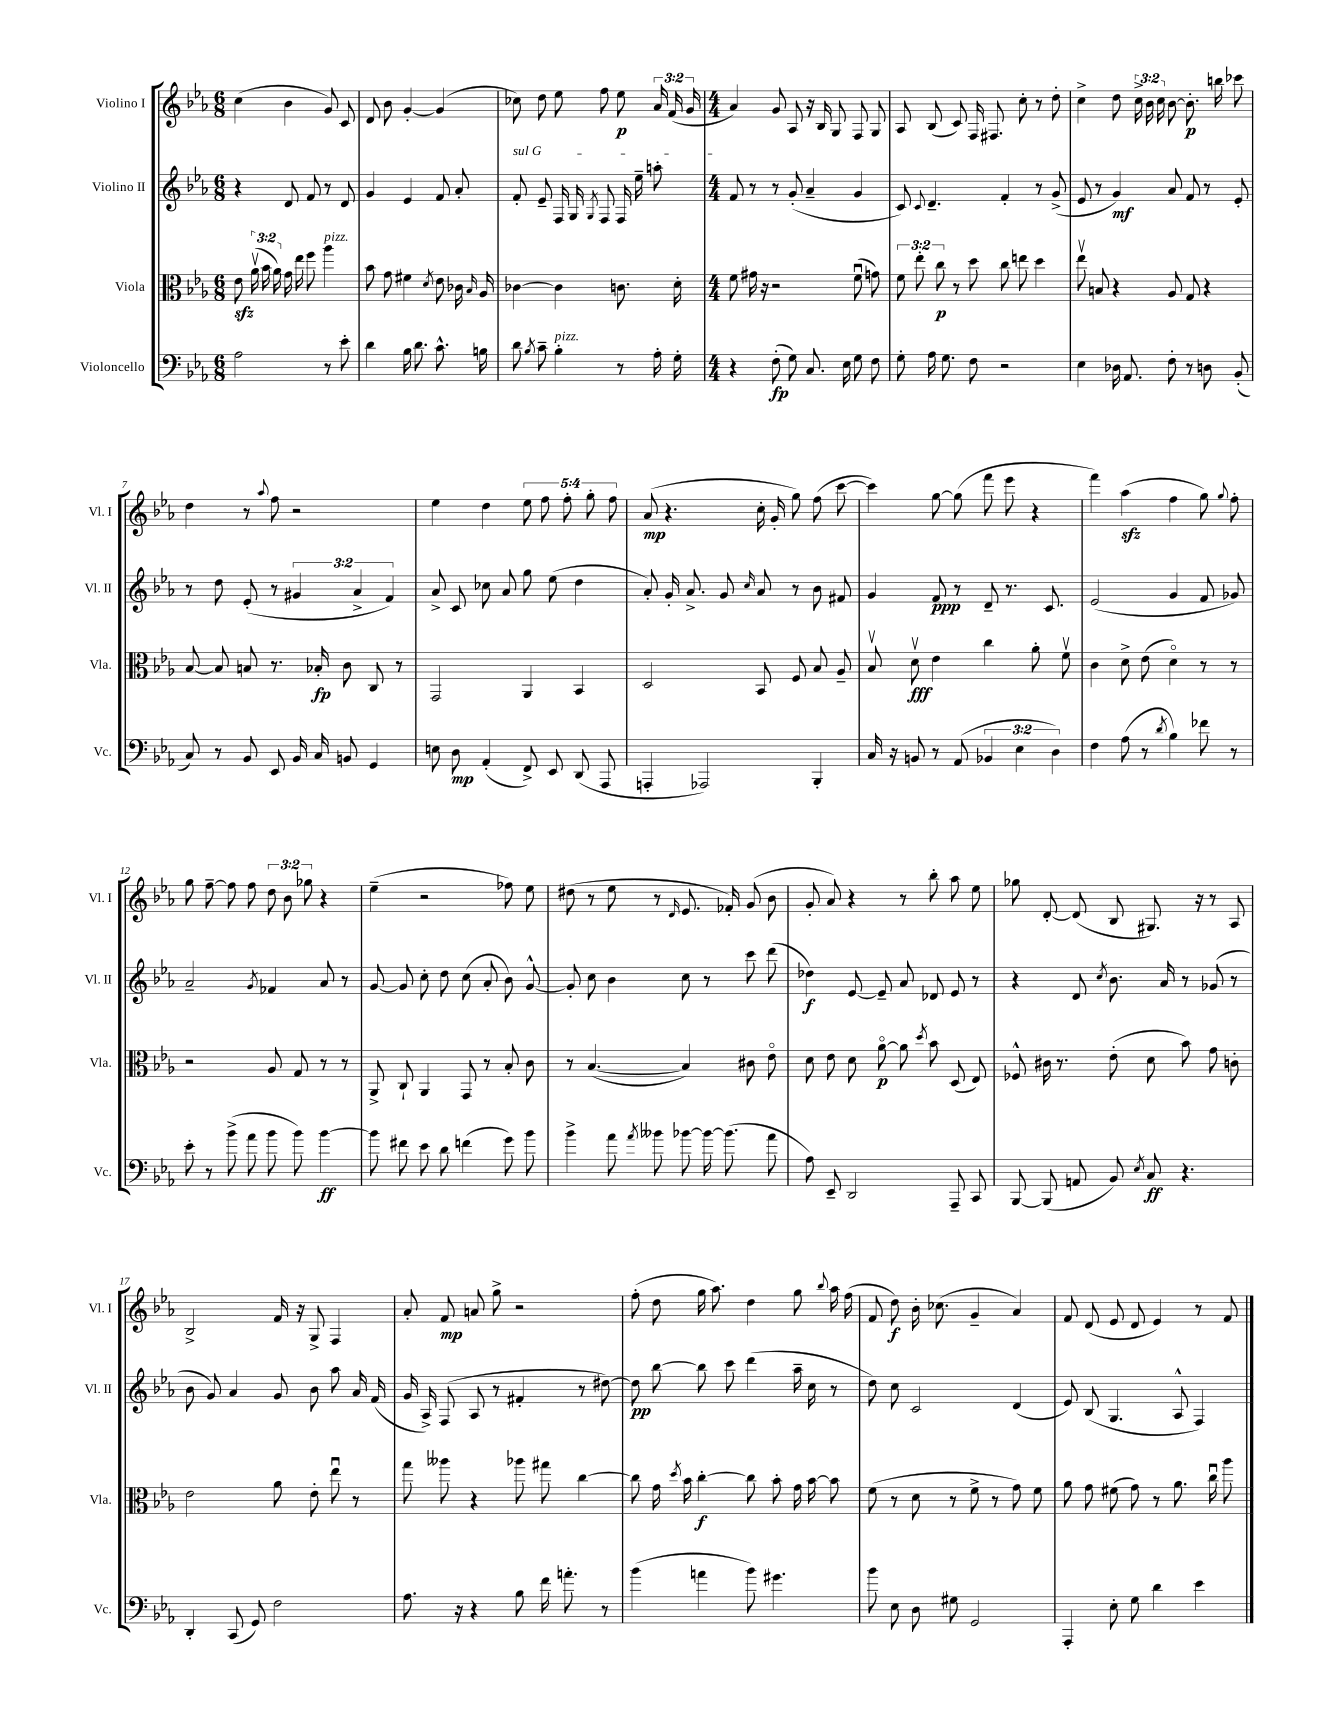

**kern	**dynam	**kern	**dynam	**kern	**dynam	**kern	**dynam
*part4	*part4	*part3	*part3	*part2	*part2	*part1	*part1
*staff4	*staff4	*staff3	*staff3	*staff2	*staff2	*staff1	*staff1
*I"Violoncello	*	*I"Viola	*	*I"Violino II	*	*I"Violino I	*
*I'Vc.	*	*I'Vla.	*	*I'Vl. II	*	*I'Vl. I	*
*clefF4	*	*clefC3	*	*clefG2	*	*clefG2	*
*k[b-e-a-]	*	*k[b-e-a-]	*	*k[b-e-a-]	*	*k[b-e-a-]	*
*M6/8	*	*M6/8	*	*M6/8	*	*M6/8	*
=1	=1	=1	=1	=1	=1	=1	=1
2A-\	.	8e-zz\	.	4r	.	(4cc\	.
.	.	(24a-v\	.	.	.	.	.
.	.	24b-\	.	.	.	.	.
.	.	24a-\)	.	.	.	.	.
.	.	16g\	.	8d/	.	4b-\	.
.	.	16ee-\	.	.	.	.	.
.	.	8ff\	.	8f/	.	.	.
!	!	!LO:TX:a:i:t=pizz.	!	!	!	!	!
8r	.	4aa-\	.	8r	.	8g/)	.
8e-'\	.	.	.	8d/	.	8c/	.
=2	=2	=2	=2	=2	=2	=2	=2
4d\	.	8b-\	.	4g/	.	8d/	.
.	.	8g\	.	.	.	8b-\	.
16B-\	.	4f#X\	.	4e-/	.	[4g'/	.
8.d\	.	.	.	.	.	.	.
.	.	8qd/	.	.	.	.	.
8.c^^\	.	8e-\	.	8f/	.	(4g/]	.
.	.	16c-X\	.	8a-'/	.	.	.
.	.	16qqB-/	.	.	.	.	.
16Bn\	.	16A-/	.	.	.	.	.
=3	=3	=3	=3	=3	=3	=3	=3
!	!	!	!	!LO:TX:a:i:t=sul G	!	!	!
8d\	.	[4c-X\	.	8f'/	.	8cc-X\)	.
8qB-/	.	.	.	.	.	.	.
8c~\	.	.	.	8e-~/	.	8dd\	.
!LO:TX:a:i:t=pizz.	!	!	!	!	!	!	!
4B-'\	.	4c-\]	.	16F/	.	8ee-\	.
.	.	.	.	16G/	.	.	.
.	.	.	.	8qG/	.	.	.
.	.	.	.	8F/	.	8ff\	.
8r	.	8.cn\	.	16F/	.	8ee-\	p
.	.	.	.	16ee-~\	.	.	.
16A-'\	.	.	.	8aan'\	.	24a-/	.
.	.	.	.	.	.	(24f/	.
16G'\	.	16d'\	.	.	.	.	.
.	.	.	.	.	.	24g/	.
=4	=4	=4	=4	=4	=4	=4	=4
*M4/4	*	*M4/4	*	*M4/4	*	*M4/4	*
4r	.	8f\	.	8f/	.	4a-/)	.
.	.	16g#X\	.	8r	.	.	.
.	.	16r	.	.	.	.	.
(8F'\	fp	2r	.	8r	.	8g/	.
8G\)	.	.	.	(8g'/	.	8A-/	.
8.C/	.	.	.	4a-~/	.	16r	.
.	.	.	.	.	.	16B-/	.
.	.	.	.	.	.	8G/	.
16E-\	.	.	.	.	.	.	.
8G\	.	(8fu\	.	4g/	.	8F/	.
8F\	.	8gn\)	.	.	.	8G/	.
=5	=5	=5	=5	=5	=5	=5	=5
8G'\	.	12f\	.	8c/)	.	8A-/	.
.	.	12ee-'\	.	.	.	.	.
.	.	.	.	8qqc/	.	.	.
16A-\	.	.	.	4.d~/	.	(8B-/	.
.	.	12cc\	p	.	.	.	.
8.G\	.	.	.	.	.	.	.
.	.	8r	.	.	.	8c/)	.
8F\	.	8dd\	.	.	.	16F/	.
.	.	.	.	.	.	8.F#X/	.
2r	.	8cc\	.	4f'/	.	.	.
.	.	8een\	.	.	.	8cc'\	.
.	.	4dd\	.	8r	.	8r	.
.	.	.	.	(8g^/	.	8dd'\	.
=6	=6	=6	=6	=6	=6	=6	=6
4E-\	.	8ee-v\	.	8e-/	.	4cc^\	.
.	.	8Bn/	.	8r	.	.	.
16D-X\	.	4r	.	4g/)	mf	8dd\	.
8.AA-/	.	.	.	.	.	.	.
.	.	.	.	.	.	24cc^\	.
.	.	.	.	.	.	24b-\	.
.	.	.	.	.	.	24cc\	.
8F'\	.	8A-/	.	8a-/	.	[8b-\	.
8r	.	8G/	.	8f/	.	8.b-'\]	p
8Dn\	.	4r	.	8r	.	.	.
.	.	.	.	.	.	16bbn\	.
(8BB-'/	.	.	.	8e-'/	.	8ccc-X\	.
!!LO:LB:g=z
=7	=7	=7	=7	=7	=7	=7	=7
8C/)	.	[8B-/	.	8r	.	4dd\	.
8r	.	8B-/]	.	8dd\	.	.	.
8BB-/	.	8Bn/	.	(8e-'/	.	8r	.
.	.	.	.	.	.	8qqaa-/	.
8EE-/	.	8.r	.	8r	.	8ff\	.
16BB-/	.	.	.	6g#X/	.	2r	.
16C/	.	16B-X'/	fp	.	.	.	.
8BBn/	.	8c\	.	.	.	.	.
.	.	.	.	6a-^/	.	.	.
4GG/	.	8C/	.	.	.	.	.
.	.	.	.	6f/)	.	.	.
.	.	8r	.	.	.	.	.
=8	=8	=8	=8	=8	=8	=8	=8
8En\	.	2GG/	.	8a-^/	.	4ee-\	.
8D\	mp	.	.	8c/	.	.	.
(4AA-'/	.	.	.	8cc-X\	.	4dd\	.
.	.	.	.	8a-/	.	.	.
8FF^/)	.	4AA-/	.	8gg\	.	10ee-\	.
.	.	.	.	.	.	10ff\	.
8EE-/	.	.	.	(8ee-\	.	.	.
.	.	.	.	.	.	10ff'\	.
(8DD/	.	4BB-/	.	4dd\	.	.	.
.	.	.	.	.	.	10gg'\	.
8AAA-/	.	.	.	.	.	.	.
.	.	.	.	.	.	10ff\	.
=9	=9	=9	=9	=9	=9	=9	=9
4AAAn'/	.	2D/	.	8a-'/)	.	(8a-/	mp
.	.	.	.	16g'/	.	4.r	.
.	.	.	.	8.a-^/	.	.	.
2AAA-X/)	.	.	.	.	.	.	.
.	.	.	.	8g/	.	.	.
.	.	.	.	16qqcc/	.	.	.
.	.	8BB-/	.	8a-/	.	16cc'\	.
.	.	.	.	.	.	16g'/	.
.	.	8F/	.	8r	.	8gg\)	.
4BBB-'/	.	8B-/	.	8b-\	.	(8ff\	.
.	.	8A-~/	.	8f#X/	.	[8ccc\	.
=10	=10	=10	=10	=10	=10	=10	=10
16C/	.	8B-v/	.	4g/	.	4ccc\])	.
16r	.	.	.	.	.	.	.
8BBn/	.	8dv\	fff	.	.	.	.
8r	.	4e-\	.	8f/	ppp	[8gg\	.
(8AA-/	.	.	.	8r	.	(8gg\]	.
6BB-X/	.	4cc\	.	8d~/	.	8fff\	.
.	.	.	.	8.r	.	8eee-\	.
6E-\	.	.	.	.	.	.	.
.	.	8a-'\	.	.	.	4r	.
.	.	.	.	8.c/	.	.	.
6D\)	.	.	.	.	.	.	.
.	.	8fv\	.	.	.	.	.
=11	=11	=11	=11	=11	=11	=11	=11
4F\	.	4c\	.	(2e-/	.	4fff\)	.
(8A-\	.	8d^\	.	.	.	(4aa-zz\	.
8r	.	(8e-\	.	.	.	.	.
8qd/	.	.	.	.	.	.	.
4B-\)	.	4d\)	.	4g/	.	4ff\	.
8f-X\	.	8r	.	8f/	.	8gg\)	.
.	.	.	.	.	.	8qqgg/	.
8r	.	8r	.	8g-X/)	.	8ff'\	.
!!LO:LB:g=z
=12	=12	=12	=12	=12	=12	=12	=12
8e-'\	.	2r	.	2a-~/	.	8gg\	.
8r	.	.	.	.	.	[8ff~\	.
(8b-^\	.	.	.	.	.	8ff\]	.
8a-\	.	.	.	.	.	8ff\	.
.	.	.	.	8qg/	.	.	.
8b-\	.	8A-/	.	4f-X/	.	12dd\	.
.	.	.	.	.	.	12b-\	.
8b-\)	.	8G/	.	.	.	.	.
.	.	.	.	.	.	12gg-X\	.
[4b-\	ff	8r	.	8a-/	.	4r	.
.	.	8r	.	8r	.	.	.
=13	=13	=13	=13	=13	=13	=13	=13
8b-\]	.	8AA-^/	.	[8g/	.	(4ee-~\	.
8f#X\	.	8C`/	.	8g/]	.	.	.
8e-\	.	4AA-/	.	8cc'\	.	2r	.
8d\	.	.	.	8dd\	.	.	.
(4fn\	.	8GG/	.	(8cc\	.	.	.
.	.	8r	.	8a-'/	.	.	.
8g\)	.	8B-'/	.	8b-\)	.	8ff-X\)	.
8b-\	.	8c\	.	[8g^^/	.	8ee-\	.
=14	=14	=14	=14	=14	=14	=14	=14
4b-^\	.	8r	.	8g'/]	.	(8dd#X\	.
.	.	([4.B-/	.	8cc\	.	8r	.
8a-\	.	.	.	4b-\	.	8ee-\	.
8qa-/	.	.	.	.	.	.	.
8b--X\	.	.	.	.	.	8r	.
.	.	.	.	.	.	16qqd/	.
[8b-X\	.	4B-/])	.	8cc\	.	8.e-/	.
16b-\_	.	.	.	8r	.	.	.
(8.b-\]	.	.	.	.	.	16f-X'/)	.
.	.	8c#X\	.	8ccc\	.	(8g/	.
8a-\	.	8e-\	.	(8ddd\	.	8b-\	.
=15	=15	=15	=15	=15	=15	=15	=15
8A-\)	.	8d\	.	4dd-X\)	f	8g'/	.
8EE-~/	.	8e-\	.	.	.	8a-/)	.
2DD/	.	8d\	.	[8e-/	.	4r	.
.	.	[8a-\	p	8e-~/]	.	.	.
.	.	8a-\]	.	8a-/	.	8r	.
.	.	8qdd/	.	.	.	.	.
.	.	8b-\	.	8d-X/	.	8bb-'\	.
8AAA-~/	.	(8D/	.	8e-/	.	8aa-\	.
8CC/	.	8E-/)	.	8r	.	8ee-\	.
=16	=16	=16	=16	=16	=16	=16	=16
[8BBB-/	.	8F-X^^/	.	4r	.	8gg-X\	.
(8BBB-/]	.	16c#X\	.	.	.	[8d'/	.
.	.	8.r	.	.	.	.	.
8AAn/	.	.	.	8d/	.	(8d/]	.
.	.	.	.	8qcc/	.	.	.
8BB-/)	.	(8e-'\	.	8.b-\	.	8B-/	.
8qE-/	.	.	.	.	.	.	.
8C/	ff	8d\	.	.	.	8.G#X/)	.
.	.	.	.	16a-/	.	.	.
4.r	.	8b-\)	.	8r	.	.	.
.	.	.	.	.	.	16r	.
.	.	8g\	.	(8g-X/	.	8r	.
.	.	8cn'\	.	8r	.	8A-/	.
!!LO:LB:g=z
=17	=17	=17	=17	=17	=17	=17	=17
4DD'/	.	2e-\	.	8b-\	.	2B-^/	.
.	.	.	.	8g/)	.	.	.
(8CC/	.	.	.	4a-/	.	.	.
8GG/)	.	.	.	.	.	.	.
2F\	.	8a-\	.	8g/	.	16f/	.
.	.	.	.	.	.	16r	.
.	.	8e-'\	.	8b-\	.	8G^/	.
.	.	8ee-u\	.	8aa-\	.	4F/	.
.	.	8r	.	16a-/	.	.	.
.	.	.	.	(16f/	.	.	.
=18	=18	=18	=18	=18	=18	=18	=18
8.A-\	.	8gg\	.	16g/	.	8a-'/	.
.	.	.	.	16A-^/)	.	.	.
.	.	8aa--X\	.	(8F/	.	8f/	mp
16r	.	.	.	.	.	.	.
4r	.	4r	.	8A-/	.	8an/	.
.	.	.	.	8r	.	8gg^\	.
8B-\	.	8aa-X\	.	4f#X'/	.	2r	.
16f\	.	8gg#X\	.	.	.	.	.
8.an'\	.	.	.	.	.	.	.
.	.	[4cc\	.	8r	.	.	.
8r	.	.	.	[8dd#X\)	.	.	.
=19	=19	=19	=19	=19	=19	=19	=19
(4b-\	.	8cc\]	.	8dd#\]	pp	(8ff'\	.
.	.	16g\	.	[8bb-\	.	8dd\	.
.	.	8qdd/	.	.	.	.	.
.	.	16b-\	.	.	.	.	.
4an\	.	[4cc'\	f	8bb-\]	.	16gg\	.
.	.	.	.	.	.	8.aa-\)	.
.	.	.	.	8ccc\	.	.	.
8b-\)	.	8cc\]	.	(4ddd\	.	4dd\	.
4.g#X\	.	8b-'\	.	.	.	.	.
.	.	16g\	.	16aa-~\	.	8gg\	.
.	.	[16b-\	.	16cc\	.	.	.
.	.	.	.	.	.	8qqbb-/	.
.	.	8b-\]	.	8r	.	16aa-\	.
.	.	.	.	.	.	(16ff\	.
=20	=20	=20	=20	=20	=20	=20	=20
8b-\	.	(8f\	.	8dd\)	.	8f/	.
8E-\	.	8r	.	8cc\	.	8dd\)	f
8D\	.	8d\	.	2c/	.	16b-'\	.
.	.	.	.	.	.	(8.cc-X\	.
8G#X\	.	8r	.	.	.	.	.
2GG/	.	8f^\	.	.	.	4g~/	.
.	.	8r	.	.	.	.	.
.	.	8g\)	.	(4d/	.	4a-/)	.
.	.	8f\	.	.	.	.	.
=21	=21	=21	=21	=21	=21	=21	=21
4AAA-'/	.	8a-\	.	8e-/)	.	8f/	.
.	.	8g\	.	(8B-/	.	(8d/	.
8E-'\	.	(8f#X\	.	4.G/	.	8e-/	.
8G\	.	8g\)	.	.	.	8d/	.
4d\	.	8r	.	.	.	4e-/)	.
.	.	8.a-\	.	8A-^^/	.	.	.
4e-\	.	.	.	4F/)	.	8r	.
.	.	16ccu\	.	.	.	.	.
.	.	8aa-\	.	.	.	8f/	.
==	==	==	==	==	==	==	==
*-	*-	*-	*-	*-	*-	*-	*-
